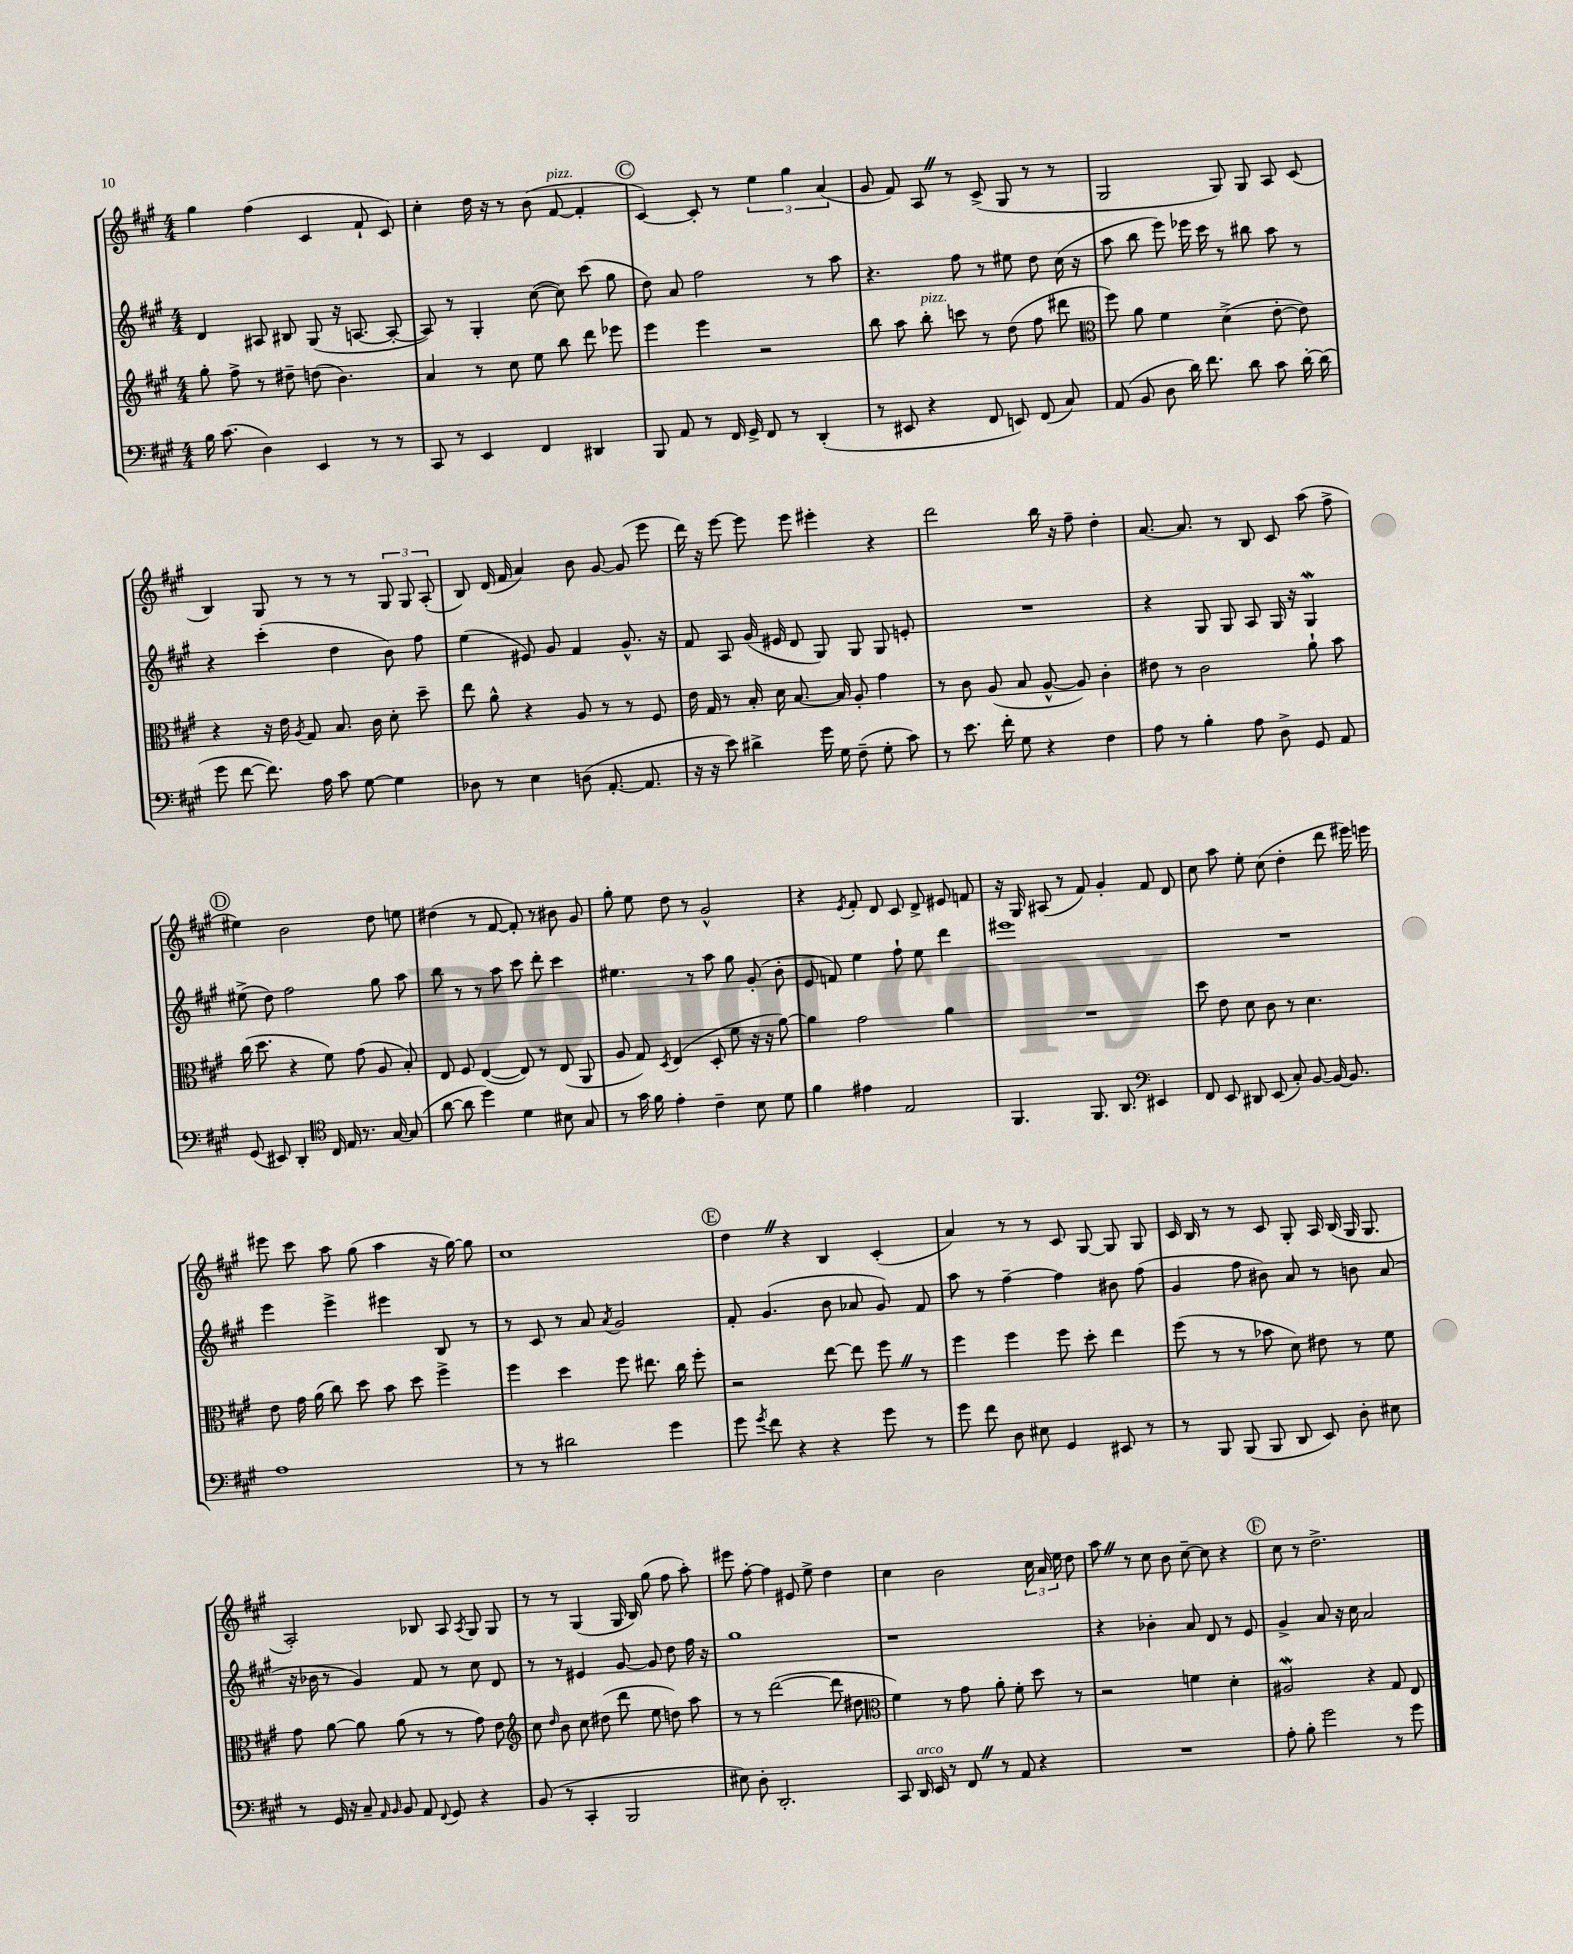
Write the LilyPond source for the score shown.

<<
\new StaffGroup <<
\new Staff = "s0" {
    \clef treble \key a \major \numericTimeSignature \time 4/4
    \autoBeamOff gis''4 fis''4( cis'4 fis'8-! cis'8) |
    cis''4-. d''16 r16 r8 b'8( fis'8~^\markup { \italic "pizz." } fis'4-. |
    \mark \markup { \circle "C" } cis'4~) cis'8-. r8 \tuplet 3/2 { e''4 gis''4 a'4( } |
    gis'8 fis'8) a8 \once \override BreathingSign.text = \markup { \musicglyph "scripts.caesura.straight" } \breathe r8 cis'8->( gis8 r8 r8 |
    gis2 gis8) gis8 a8 cis'8( |
    b4) gis8 r8 r8 r8 \tuplet 3/2 { gis8 gis8 a8-.( } |
    b8) d'16( fis'16 a'4) b'8 gis'8~ gis'8( e'''8 |
    d'''16) r16 e'''8~ e'''8 e'''8 eis'''4-. r4 |
    d'''2 b''16 r16 fis''8-- d''4-. |
    a'8.~ a'8. r8 b8 cis'8 a''8( fis''8-> |
    \mark \markup { \circle "D" } eis''4) b'2 d''8 e''8 |
    dis''4( r8 fis'8~ fis'8-.) r8 bis'8 gis'8 |
    gis''8-. e''8 d''8 r8 gis'2-^ |
    r4 \acciaccatura { e'8 } fis'8-. d'8 cis'8 d'8-> eis'8 f'8 |
    r16 gis16 ais8( r8 fis'8) gis'4-. fis'8 d'8 |
    cis''8 a''8 e''8-. cis''8( d''4-. d'''8 eis'''16) e'''16 |
    eis'''8 cis'''8 a''8 gis''8( a''4 r16 gis''16~) gis''8 |
    cis''1 |
    \mark \markup { \circle "E" } d''4 \once \override BreathingSign.text = \markup { \musicglyph "scripts.caesura.straight" } \breathe r4 b4 cis'4-.( |
    a'4) r8 r8 cis'8 gis8~ gis8 gis8 |
    cis'16 b16 r8 r8 cis'8 gis8-. a16 b16( gis16 gis8. |
    a2-.) bes8 a8 \acciaccatura { a8 } gis8 gis8 |
    r8 r8 gis4( gis16 b16) gis''8( fis''8 a''8-.) |
    eis'''8 fis''8~-. fis''4 eis'8 e''8-> d''4 |
    cis''4 b'2 \tuplet 3/2 { cis''16 a'16 e''16 } d''8 |
    a''8 \once \override BreathingSign.text = \markup { \musicglyph "scripts.caesura.straight" } \breathe r8 cis''8 b'8 cis''8~-- cis''8 r4 |
    \mark \markup { \circle "F" } cis''8 r8 d''2.-> \bar "|." |
}
\new Staff = "s1" {
    \clef treble \key a \major \numericTimeSignature \time 4/4
    \autoBeamOff d'4 ais8 bis8 gis8( r16 a8.~ a8~-. |
    a8) r8 gis4-. cis''8~( cis''8) cis'''8( gis''8 |
    \mark \markup { \circle "C" } d''8) a'8 fis''2 r8 a''8 |
    r4. fis''8 r8 eis''8 d''8 cis''16( r16 |
    a''8 b''8 e'''8) ees'''16 cis'''16 r8 bis''8 a''8 r8 |
    r4 cis'''4-.( d''4 b'8) fis''8 |
    e''4( eis'8) gis'8 fis'4 gis'8.-^ r16 |
    fis'8 a8 gis'16( eis'16 d'8 gis8) gis8 gis8 e'8-. |
    R1 |
    r4 gis8 gis8 a8 gis16 r16 gis4\mordent |
    \mark \markup { \circle "D" } eis''8->( d''8) fis''2 gis''8 a''8 |
    b''8 r8 r8 a''8 cis'''8 d'''8-. cis'''4 |
    eis''4. r8 a''8 gis''8 gis'8-.( b'8-. |
    e'8 f'8) e''4 fis''8-! e''8 d'''4 |
    eis'''1 |
    R1 |
    e'''4 e'''4-> eis'''4 b8 r8 |
    r8 cis'8 r8 a'8 \acciaccatura { a'8 } gis'2 |
    \mark \markup { \circle "E" } fis'8-. gis'4.( b'8 aes'8 gis'8) fis'8 |
    a''8 r8 fis''4~-- fis''4 bis'8 fis''8( |
    gis'4 fis''8 bis'8) a'8 r8 b'8 a'8( |
    r16 bes'16 r8 gis'4) fis'8 r8 cis''8 d'8 |
    r8 r8 eis'4 gis'8~ gis'8 d''8 fis''16 r16 |
    gis''1 |
    r1 |
    r4 bes'4-. a'8 d'8 r8 e'8 |
    \mark \markup { \circle "F" } gis'4-> a'8 r16 cis''16 a'2 \bar "|." |
}
\new Staff = "s2" {
    \clef treble \key a \major \numericTimeSignature \time 4/4
    \autoBeamOff gis''8-. fis''8-> r8 dis''8-- d''8( b'4.) |
    a'4 r8 cis''8 e''8 b''8 d'''8 ees'''8 |
    \mark \markup { \circle "C" } e'''4 e'''4 r2 |
    b''8 a''8 b''8-.^\markup { \italic "pizz." } c'''8 r8 d''8( fis''8 dis'''8 |
    \clef alto fis''8) a'8 fis'4 d'4->( e'8~-. e'8) |
    r4 r16 e'16 \acciaccatura { a8 } gis8 b8. cis'16 d'8-. d''8-- |
    e''8 a'8-^ r4 a8 r8 r8 fis8 |
    e'16 gis16 r8 b16-. d'16 b8.~ b16 a8-. gis'4 |
    r8 cis'8 a8( b8 a8~-^ a8) cis'4-. |
    eis'8 r8 cis'2 a'8-! b'8 |
    \mark \markup { \circle "D" } cis''16( d''8. r4 fis'8) gis'8( a8 b8-.) |
    e8 fis8 e4~( e8) r8 e8( a,8 |
    a8 gis8) \acciaccatura { d8 } e4( d8-. fis'8 r16 r16 a'8~) |
    a'4 gis'2 a'4 |
    R1 |
    d''8 e'8 d'8 cis'8 r8 d'4. |
    e'8 gis'16 a'16( cis''8) d''8 b'8 d''8 fis''4-> |
    fis''4 d''4 fis''8 eis''8. cis''16 fis''8-. |
    \mark \markup { \circle "E" } r2 e''8~ e''8 fis''8 \once \override BreathingSign.text = \markup { \musicglyph "scripts.caesura.straight" } \breathe r8 |
    fis''4 fis''4 fis''8 d''8-. e''4 |
    fis''8( r8 r8 bes'8 d'8) eis'8 r8 fis'8 |
    gis'8 a'8~ a'8 a'8( r8 r8 gis'8) e'8 |
    \clef treble cis''8 \grace { d''16 } b'8 cis''8 dis''8( d'''8 e''8 d''8) a''8 |
    r8 r8 d'''2~( d'''8 dis''8 |
    \clef alto fis'4) r8 gis'8 a'8-. fis'8-. d''8 r8 |
    r2 f'4 d'4-. |
    \mark \markup { \circle "F" } ais2\mordent r4 gis8 e8 \bar "|." |
}
\new Staff = "s3" {
    \clef bass \key a \major \numericTimeSignature \time 4/4
    \autoBeamOff b16 cis'8.( d4) e,4 r8 r8 |
    cis,8 r8 e,4 fis,4 dis,4 |
    \mark \markup { \circle "C" } b,,8 a,8 r8 fis,16 gis,16-> fis,8 r8 d,4-.( |
    r8 eis,8 r4 fis,8 e,8) fis,8( cis8) |
    a,8( b,8 d8 d'16) fis'8. d'8 cis'8 d'16~-. d'16( |
    gis'8 fis'8~ fis'8.) a16 cis'8 gis8~ gis4 |
    des8 r8 e4 d8( a,8.~-. a,8. |
    r16 r16 e'8) dis'4-> gis'16 gis16 fis8--( gis8-. cis'8) |
    r8 e'8. fis'16-. gis8 r4 fis4 |
    a8 r8 b4-. a8 d8-> gis,8 a,8 |
    \mark \markup { \circle "D" } gis,8( eis,8) d,4-. \clef tenor cis16 e16 r8. gis16~ gis8( |
    a'8~ a'8 d''4) d'4 bis8 gis8 |
    r8 gis'16 fis'16 e'4-. cis'4-- b8 d'8 |
    fis'4 eis'4 e2 |
    fis,4. fis,8. a,8. \clef bass eis,4 |
    fis,8 e,8 dis,8 e,8( cis8-.) b,8~ b,16~ b,8. |
    a1 |
    r8 r8 dis'2 gis'4 |
    \mark \markup { \circle "E" } gis'8 \acciaccatura { gis'8 } fis'8 r4 r4 gis'8 r8 |
    gis'8 fis'8 d8 eis8 gis,4 eis,8 r8 |
    r8 b,,8 b,,8( b,,8 d,8 e,8) d8-. eis8 |
    r8 gis,16 r16 cis8-- \grace { a,16 b,16 } b,8 a,8 \appoggiatura { fis,8 } gis,8 r4 |
    b,8( r8 cis,4-. b,,2 |
    eis8) d8-. d,2.-. |
    cis,8 d,16^\markup { \italic "arco" } e,16 r8 fis,8 \once \override BreathingSign.text = \markup { \musicglyph "scripts.caesura.straight" } \breathe r8 a,8 r4 |
    R1 |
    \mark \markup { \circle "F" } a8-. b8-. gis'2 r8 gis'8 \bar "|." |
}
>>
>>
\layout { \context { \Score \remove "Bar_number_engraver" } }
